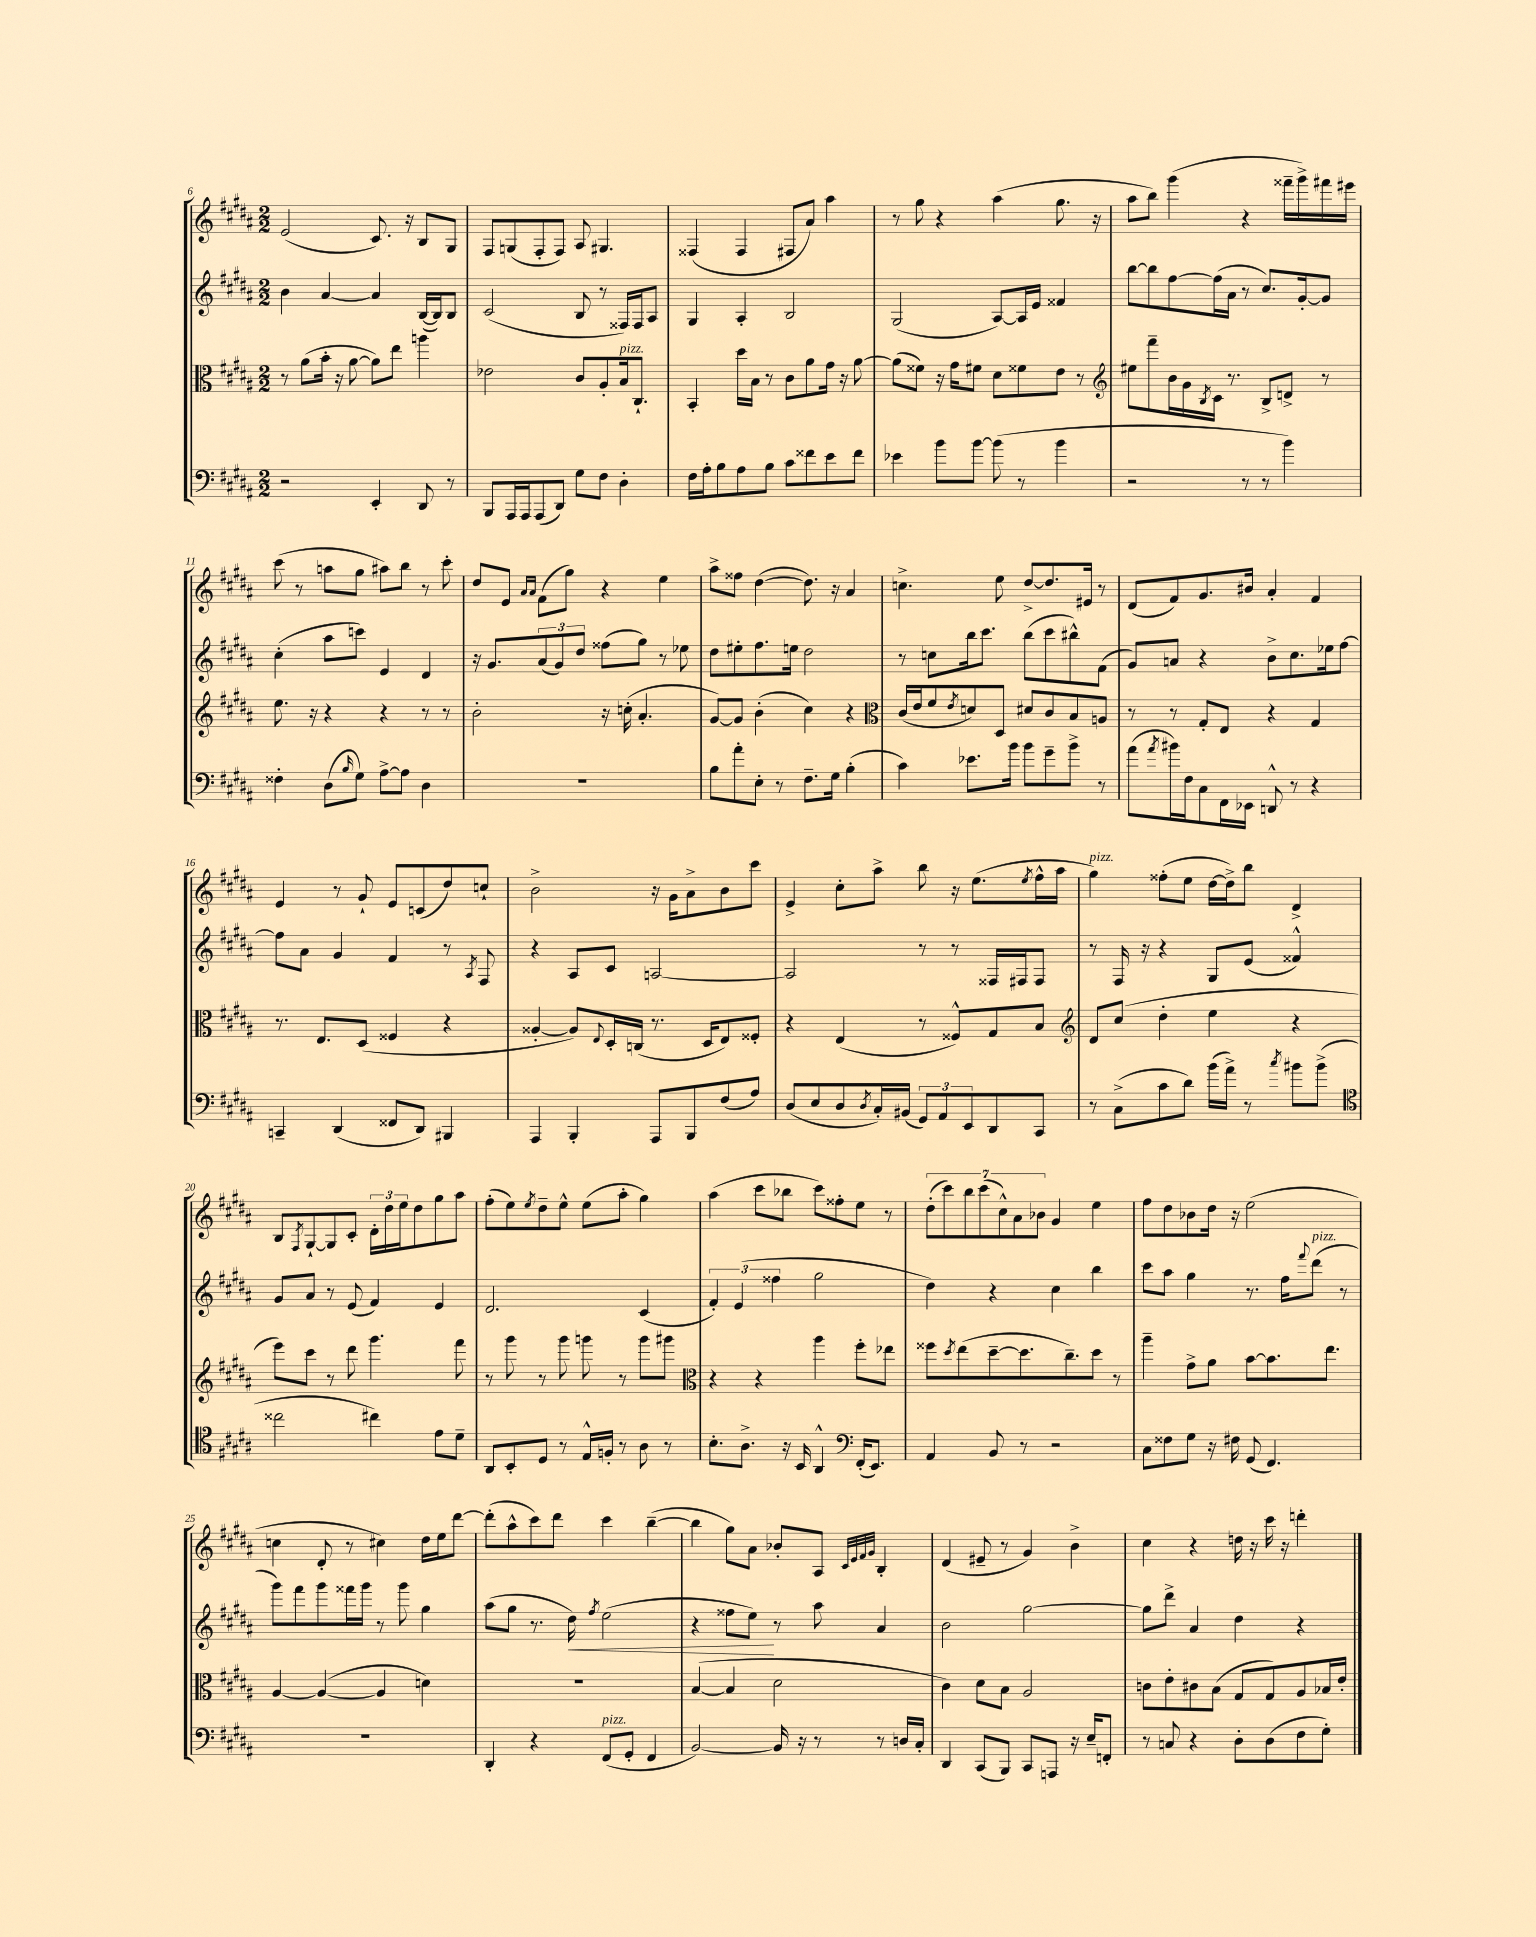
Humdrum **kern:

**kern	**kern	**kern	**dynam	**kern
*part4	*part3	*part2	*part2	*part1
*staff4	*staff3	*staff2	*staff2	*staff1
*clefF4	*clefC3	*clefG2	*	*clefG2
*k[f#c#g#d#a#]	*k[f#c#g#d#a#]	*k[f#c#g#d#a#]	*	*k[f#c#g#d#a#]
*M2/2	*M2/2	*M2/2	*	*M2/2
=6	=6	=6	=6	=6
2r	8r	4b\	.	(2e/
.	(8a#\L	.	.	.
.	16b'\Jk	[4a#/	.	.
.	16r	.	.	.
.	[8a#\	.	.	.
4EE'/	8a#\L])	4a#/]	.	8.c#/)
.	8ee\J	.	.	.
.	.	.	.	16r
8DD#/	4aan\	([16B/LL	.	8B/L
.	.	16B/J])	.	.
8r	.	8B/J	.	8G#/J
=7	=7	=7	=7	=7
8BBB/L	2e-X\	(2c#/	.	8F#/L
16AAA#/L	.	.	.	(8Gn/
16AAA#/J	.	.	.	.
(8AAA#/	.	.	.	8F#'/
8DD#/J)	.	.	.	8F#/J)
8G#\L	8c#/L	8B/	.	8A#/
8F#\J	8A#'/	8r	.	4.G#X/
!	!LO:TX:a:i:t=pizz.	!	!	!
4D#'\	16B/k	16F##X/LL)	.	.
.	8.C#`/J	16F##/J	.	.
.	.	8A#/J	.	.
=8	=8	=8	=8	=8
16F#\LL	4BB'/	4G#/	.	(4F##X/
16A#'\J	.	.	.	.
8B\	.	.	.	.
8A#\	16dd#\LL	4A#'/	.	4F##/
.	16B\JJ	.	.	.
8B\J	8r	.	.	.
8c#\L	8c#\L	2B/	.	8F#X/L
8f##X\	8a#\	.	.	8a#/J)
8e\	16g#\Jk	.	.	4aa#\
.	16r	.	.	.
8f##\J	[8a#\	.	.	.
=9	=9	=9	=9	=9
4e-X\	(8a#\L]	(2G#/	.	8r
.	8f##X\J)	.	.	8gg#\
8b\L	16r	.	.	4r
.	16g#\KL	.	.	.
[8b\J	8f#X\J	.	.	.
(8b\]	8d#\L	[8A#/L)	.	(4aa#\
8r	8f##X\	16A#/L]	.	.
.	.	16e/JJ	.	.
4b\	8e\J	4f##X/	.	8.gg#\
.	8r	.	.	.
.	.	.	.	16r
=10	=10	=10	=10	=10
*	*clefG2	*	*	*
2r	8ee#X\L	[8bb\L	.	8aa#\L
.	8fff#~\	8bb\]	.	8bb\J)
.	16b\L	[8ff#\	.	(4ggg#\
.	16g#\	.	.	.
.	8qB/	.	.	.
.	16c#\JJ	(16ff#\L]	.	.
.	8.r	16a#\JJ	.	.
8r	.	8r	.	4r
8r	8B^/L	8.cc#/L)	.	.
4b\)	8dn^/J	.	.	16fff##X~\LL
.	.	[16g#'/k	.	16ggg#^\)
.	8r	8g#/J]	.	16fff#X\
.	.	.	.	16eee#X\JJ
!!LO:LB:g=z
=11	=11	=11	=11	=11
4F##X'\	8.ee\	(4cc#'\	.	(8ccc#\
.	.	.	.	8r
.	16r	.	.	.
(8D#\L	4r	8aa#\L	.	8aan\L
16qqB/	.	.	.	.
8G#\J)	.	8cccn\J)	.	8gg#\J
[8A#^\L	4r	4e/	.	8aa#X\L)
8A#\J]	.	.	.	8bb\J
4D#\	8r	4d#/	.	8r
.	8r	.	.	8ccc#'\
=12	=12	=12	=12	=12
1r	2b'\	16r	.	8dd#/L
.	.	8.g#/L	.	.
.	.	.	.	8e/J
.	.	.	.	16qqa#/LL
.	.	.	.	16qqa#/JJ
.	.	(12a#/	.	(8f#\L
.	.	12g#/)	.	.
.	.	.	.	8gg#\J)
.	.	12dd#/J	.	.
.	16r	(8ff##X\L	.	4r
.	(16ccn'\	.	.	.
.	4.a#'/	8gg#\J)	.	.
.	.	8r	.	4ee\
.	.	8ee-X\	.	.
=13	=13	=13	=13	=13
8B\L	[8g#/L)	8dd#\L	.	8aa#^\L
8a#'\	8g#/J]	8ee#X'\	.	8ff##X\J
8E'\J	(4b'\	8.ff#\	.	([4dd#\
8r	.	.	.	.
.	.	16een\Jk	.	.
8.F#~\L	4cc#\)	2dd#\	.	8.dd#\])
16G#\Jk	.	.	.	16r
(4B'\	4r	.	.	4a#/
=14	=14	=14	=14	=14
*	*clefC3	*	*	*
4c#\)	(16c#/LL	8r	.	4.ccn^\
.	16e/J	.	.	.
.	8f#/	8ccn\L	.	.
.	8qe/	.	.	.
8.e-X\L	8dn/)	16bb\k	.	.
.	.	8.ccc#\J	.	.
.	8D#/J	.	.	8ee\
16b\Jk	.	.	.	.
8b\L	8d#X/L	(8bb\L	.	[8dd#^/L
8g#~\	8c#/	8ccc#\	.	8.dd#/]
8b^\J	8B/	8bb#X^^\)	.	.
.	.	.	.	16e#X/Jk
8r	8An/J	(8f#\J	.	8r
=15	=15	=15	=15	=15
(8a#\L	8r	8g#/L)	.	(8d#/L
8qa#/	.	.	.	.
16b#X\L)	8r	8an/J	.	8f#/)
16F#\J	.	.	.	.
8C#\	8G#'/L	4r	.	8.g#/
16FF#\L	8E/J	.	.	.
16EE-X\JJ	.	.	.	16b#X/Jk
8DDn^^/	4r	8b^\L	.	4a#'/
8r	.	8.cc#\	.	.
4r	4G#/	.	.	4f#/
.	.	16ee-X\k	.	.
.	.	[8ff#\J	.	.
!!LO:LB:g=z
=16	=16	=16	=16	=16
4CCn~/	8.r	8ff#\L]	.	4e/
.	.	8a#\J	.	.
.	8.E/L	.	.	.
(4DD#/	.	4g#/	.	8r
.	(8D#/J	.	.	8g#`/
8FF##X/L	4F##X/	4f#/	.	8e/L
8DD#/J)	.	.	.	(8cn/
4BBB#X/	4r	8r	.	8dd#/)
.	.	8qA#/	.	.
.	.	8F#/	.	8ccn`/J
=17	=17	=17	=17	=17
4AAA#/	[4A##X'/	4r	.	2b^\
4BBB'/	8A##/L])	8A#/L	.	.
.	8qqE/	.	.	.
.	16D#'/L	8c#/J	.	.
.	(16Cn/JJ	.	.	.
8AAA#/L	8.r	[2An/	.	16r
.	.	.	.	16g#\KL
8BBB/	.	.	.	8a#^\
.	16D#/KL	.	.	.
(8F#/	8E/)	.	.	8b\
8A#/J)	8F##X'/J	.	.	8ccc#\J
=18	=18	=18	=18	=18
(8D#/L	4r	2A/]	.	4e^/
8E/	.	.	.	.
8D#/	(4E/	.	.	8cc#'\L
8qD#/	.	.	.	.
16C#'/L)	.	.	.	8aa#^\J
(16BB#X/JJ	.	.	.	.
12GG#/L)	8r	8r	.	8bb\
12AA#/	.	.	.	.
.	8F##X^^/L)	8r	.	16r
12EE/	.	.	.	.
.	.	.	.	(8.ee\L
8DD#/	8G#/	16F##X/LL	.	.
.	.	16F#X/J	.	.
.	.	.	.	8qee/
8CC#/J	8B/J	8F#/J	.	16ff#^^\L
.	.	.	.	16aa#\JJ
=19	=19	=19	=19	=19
*	*clefG2	*	*	*
!	!	!	!	!LO:TX:a:i:t=pizz.
8r	8d#/L	8r	.	4gg#\)
(8C#^\L	(8cc#/J	16F#/	.	.
.	.	16r	.	.
8c#\	4dd#'\	4r	.	(8ff##X'\L
8d#\J)	.	.	.	8ee\J
(16b\LL	4ee\	8G#/L	.	[16dd#\LL
16a#^\JJ)	.	.	.	16dd#^\J])
8r	.	(8e/J	.	8bb\J
8qcc#/	.	.	.	.
8b#X\L	4r	4f##X^^/)	.	4d#^/
(8b#^\J	.	.	.	.
!!LO:LB:g=z
=20	=20	=20	=20	=20
*clefC4	*	*	*	*
2cc##X\	8eee\L)	8g#/L	.	8B/L
.	.	.	.	8qF#/
.	8ccc#\J	8a#/J	.	[8G#`/
.	8r	8r	.	8G#/]
.	8ddd#\	(8e/	.	8c#'/J
4cc#X\)	4.ggg#\	4f#/)	.	24d#'\LL
.	.	.	.	24dd#\
.	.	.	.	24ee\J
.	.	.	.	8dd#\
8e\L	.	4e/	.	8gg#\
8d#~\J	8fff#\	.	.	8aa#\J
=21	=21	=21	=21	=21
8AA#/L	8r	2.d#/	.	(8ff#'\L
8BB'/	8ggg#\	.	.	8ee\)
.	.	.	.	8qee/
8D#/J	8r	.	.	8dd#~\
8r	8ggg#\	.	.	8ee^^\J
16E^^/LL	8gggn\	.	.	(8ee\L
16Fn'/JJ	.	.	.	.
8r	8r	.	.	8aa#'\J
8A#\	8ggg\L	(4c#/	.	4gg#\)
8r	8ggg#X\J	.	.	.
=22	=22	=22	=22	=22
*	*clefC3	*	*	*
8.B'\L	4r	6f#'/)	.	(4aa#\
.	.	(6e/	.	.
8.A#^\J	.	.	.	.
.	4r	.	.	8ccc#\L
.	.	6ff##X\	.	.
16r	.	.	.	8bb-X\J
16BB/	.	.	.	.
4AA#^^/	4aa#\	2gg#\	.	8ccc#\L)
.	.	.	.	8ff##X'\
*clefF4	*	*	*	*
(16FF#'/KL	8ff#'\L	.	.	8ee\J
8.EE/J)	.	.	.	.
.	8ee-X\J	.	.	8r
=23	=23	=23	=23	=23
4AA#/	8ff##X\L	4dd#\)	.	(14dd#'\L
.	.	.	.	14ccc#\)
.	8qdd#/	.	.	.
.	(8ee\	.	.	.
.	.	.	.	14bb\
.	.	.	.	(14ccc#\
8BB/	[8dd#~\	4r	.	.
.	.	.	.	14cc#^^\)
.	.	.	.	14a#\
8r	8.dd#\]	.	.	.
.	.	.	.	14b-X\J
2r	.	4cc#\	.	4g#/
.	8.cc#~\)	.	.	.
.	8dd#\J	4bb\	.	4ee\
.	8r	.	.	.
=24	=24	=24	=24	=24
8C#\L	4aa#~\	8ccc#\L	.	8ff#\L
8F##X\	.	8aa#\J	.	8dd#\
8G#\J	8g#^\L	4gg#\	.	8b-X\
16r	8a#\J	.	.	16dd#\Jk
16F#X\	.	.	.	16r
(8GG#/	[8b\L	8.r	.	(2ee\
4.FF#/)	8.b\]	.	.	.
.	.	16ff#\KL	.	.
.	.	8qqfff#/	.	.
!	!	!LO:TX:a:i:t=pizz.	!	!
.	.	(8ddd#\J	.	.
.	8.ee\J	.	.	.
.	.	8r	.	.
!!LO:LB:g=z
=25	=25	=25	=25	=25
1r	[4A#/	8ggg#\L)	.	4ccn\
.	.	8fff#\	.	.
.	(4A#/_	8ggg#\	.	8d#'/
.	.	16fff##X\L	.	8r
.	.	16ggg#\JJ	.	.
.	4A#/]	8r	.	4cc#X\)
.	.	8ggg#\	.	.
.	4dn\)	4gg#\	.	16dd#\LL
.	.	.	.	16ee\J
.	.	.	.	[8ddd#\J
=26	=26	=26	=26	=26
4DD#'/	1r	(8aa#\L	.	(8ddd#'\L]
.	.	8gg#\J	.	8aa#^^\
4r	.	8.r	.	8ccc#\)
.	.	.	.	8ddd#\J
!	!	!	!LO:HP:b	!
.	.	16dd#\)	<	.
.	.	8qff#/	.	.
!LO:TX:a:i:t=pizz.	!	!	!	!
(8FF#/L	.	(2ee\	.	4ccc#\
8GG#'/J	.	.	.	.
4FF#/	.	.	.	([4bb~\
=27	=27	=27	=27	=27
[2BB/)	([4B/	4r	.	4bb\]
.	4B/]	8ff##X\L	.	8gg#\L)
.	.	8ee\J)	.	8a#\J
16BB/]	2d#\	8r	[	8b-X'/L
16r	.	.	.	.
8r	.	8aa#\	.	8A#/J
.	.	.	.	32qqc#/LLL
.	.	.	.	32qqe/
.	.	.	.	32qqf#/
.	.	.	.	32qqg#/JJJ
8r	.	4a#/	.	4B'/
16Dn/LL	.	.	.	.
16C#'/JJ	.	.	.	.
=28	=28	=28	=28	=28
4DD#/	4c#\)	2b\	.	(4d#/
(8CC#/L	8d#\L	.	.	8e#X~/
8BBB/J)	8B\J	.	.	8r
8CC#/L	2A#/	[2gg#\	.	4g#/)
8AAAn/J	.	.	.	.
16r	.	.	.	4b^\
16E~/KL	.	.	.	.
8FFn'/J	.	.	.	.
=29	=29	=29	=29	=29
8r	8cn\L	8gg#\L]	.	4cc#\
8Cn/	8e'\	8ddd#^\J	.	.
4r	8c#X\	4a#/	.	4r
.	(8B\J	.	.	.
8D#'\L	8G#/L	4dd#\	.	16ddn\
.	.	.	.	16r
(8D#\	8G#/)	.	.	16ccc#\
.	.	.	.	16r
8F#\	8A#/	4r	.	4dddn'\
8G#'\J)	16B-X/L	.	.	.
.	16e'/JJ	.	.	.
==	==	==	==	==
*-	*-	*-	*-	*-
